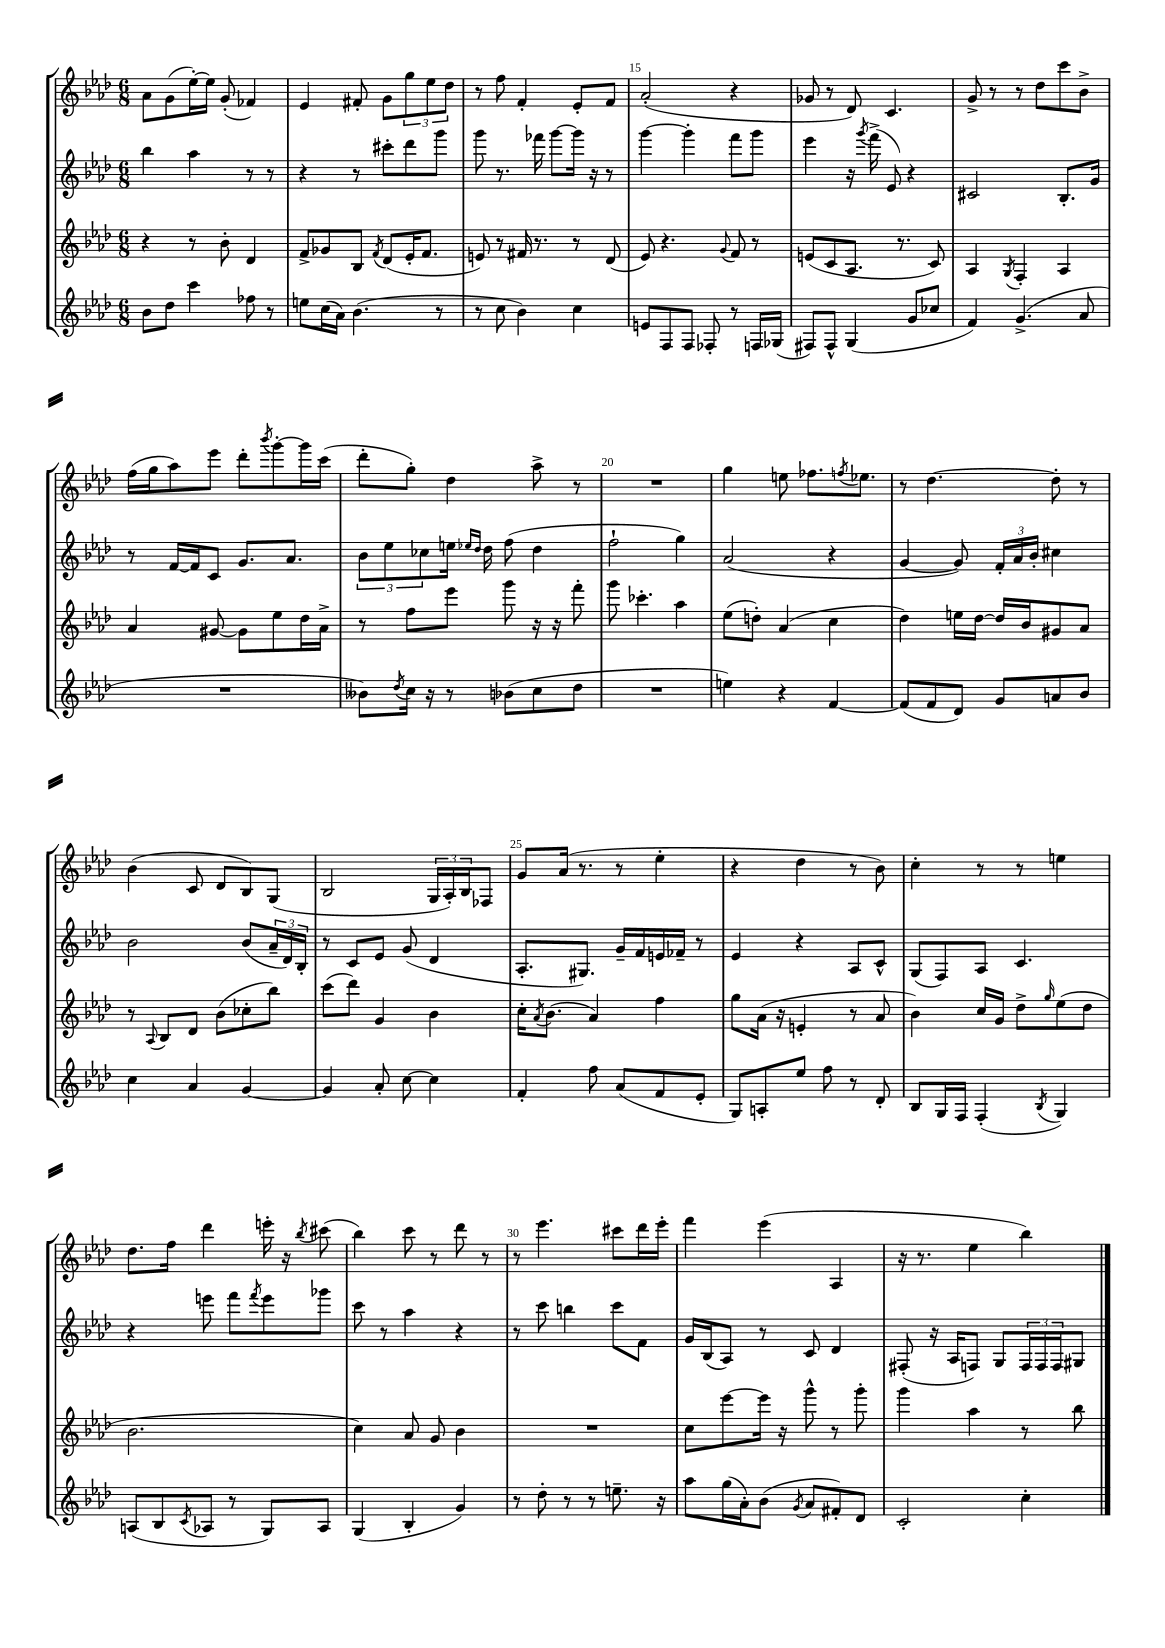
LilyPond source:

<<
\new StaffGroup <<
\new Staff = "s0" {
    \clef treble \key aes \major \numericTimeSignature \time 6/8
    aes'8 g'8( ees''16~-.) ees''16 g'8-.( fes'4) |
    ees'4 fis'8-. g'8 \tuplet 3/2 { g''8 ees''8 des''8 } |
    r8 f''8 f'4-. ees'8-. f'8 |
    aes'2-.( r4 |
    ges'8 r8 des'8) c'4. |
    g'8-> r8 r8 des''8 c'''8 bes'8-> |
    f''16( g''16 aes''8) ees'''8 des'''8-. \acciaccatura { bes'''8 } g'''8~-. g'''16 c'''16( |
    des'''8-. g''8-.) des''4 aes''8-> r8 |
    R2. |
    g''4 e''8 fes''8. \acciaccatura { f''8 } ees''8. |
    r8 des''4.~ des''8-. r8 |
    bes'4( c'8 des'8 bes8) g8( |
    bes2 \tuplet 3/2 { g16 aes16-.) bes16 } fes8 |
    g'8 aes'16( r8. r8 ees''4-. |
    r4 des''4 r8 bes'8) |
    c''4-. r8 r8 e''4 |
    des''8. f''16 des'''4 e'''16-. r16 \acciaccatura { bes''8 } cis'''8( |
    bes''4) c'''8 r8 des'''8 r8 |
    r8 ees'''4. cis'''8 des'''16 ees'''16-. |
    f'''4 ees'''4( aes4 |
    r16 r8. ees''4 bes''4) \bar "|." |
}
\new Staff = "s1" {
    \clef treble \key aes \major \numericTimeSignature \time 6/8
    bes''4 aes''4 r8 r8 |
    r4 r8 cis'''8-. des'''8 g'''8 |
    g'''8 r8. fes'''16 g'''8~ g'''16 r16 r8 |
    g'''4~ g'''4-. f'''8 g'''8 |
    ees'''4 r16 \acciaccatura { g'''8 } f'''16->( ees'8) r4 |
    cis'2 bes8.-. g'16 |
    r8 f'16~ f'16 c'8 g'8. aes'8. |
    \tuplet 3/2 { bes'8 ees''8 ces''8 } e''16 \grace { ees''16 des''16 } des''16 f''8( des''4 |
    f''2-! g''4) |
    aes'2( r4 |
    g'4~ g'8) \tuplet 3/2 { f'16-. aes'16 bes'16-. } cis''4 |
    bes'2 bes'8( \tuplet 3/2 { aes'16-- des'16) bes16-. } |
    r8 c'8 ees'8 g'8( des'4 |
    aes8.-. gis8.) g'16-- f'16 e'16 fes'16-- r8 |
    ees'4 r4 aes8 c'8-^ |
    g8( f8) aes8 c'4. |
    r4 e'''8 f'''8 \acciaccatura { f'''8 } e'''8 ges'''8 |
    c'''8 r8 aes''4 r4 |
    r8 c'''8 b''4 c'''8 f'8 |
    g'16 bes16( aes8) r8 c'8 des'4 |
    fis8-.( r16 aes16 f8) g8 \tuplet 3/2 { f16 f16 f16 } gis8 \bar "|." |
}
\new Staff = "s2" {
    \clef treble \key aes \major \numericTimeSignature \time 6/8
    r4 r8 bes'8-. des'4 |
    f'8-> ges'8 bes8 \acciaccatura { f'8 } des'8( ees'16-. f'8. |
    e'8) r8 fis'16 r8. r8 des'8( |
    ees'8) r4. \appoggiatura { g'8 } f'8 r8 |
    e'8( c'8 aes8. r8. c'8) |
    aes4 \acciaccatura { g8 } f4-. aes4 |
    aes'4 gis'8~ gis'8 ees''8 des''16 aes'16-> |
    r8 f''8 ees'''8 g'''8 r16 r16 f'''8-. |
    g'''8 ces'''4.-. aes''4 |
    ees''8( d''8-.) aes'4( c''4 |
    des''4) e''16 des''16~ des''16 bes'16 gis'8 aes'8 |
    r8 \appoggiatura { aes8 } bes8 des'8 bes'8( ces''8-. bes''8) |
    c'''8( des'''8) g'4 bes'4 |
    c''16-. \acciaccatura { aes'8 } bes'8.( aes'4) f''4 |
    g''8 aes'16( r16 e'4-. r8 aes'8 |
    bes'4) c''16 g'16 des''8-> \grace { g''16 } ees''8( des''8 |
    bes'2. |
    c''4) aes'8 g'8 bes'4 |
    R2. |
    c''8 ees'''8~ ees'''16 r16 g'''8-^ r8 g'''8-. |
    g'''4 aes''4 r8 bes''8 \bar "|." |
}
\new Staff = "s3" {
    \clef treble \key aes \major \numericTimeSignature \time 6/8
    bes'8 des''8 c'''4 fes''8 r8 |
    e''8 c''16( aes'16) bes'4.( r8 |
    r8 c''8 bes'4) c''4 |
    e'8 f8 f8 fes8-. r8 f16 ges16( |
    fis8) fis8-^ g4( g'8 ces''8 |
    f'4) g'4.->( aes'8 |
    R2. |
    beses'8) \acciaccatura { des''8 } c''16 r16 r8 bes'8( c''8 des''8 |
    R2. |
    e''4) r4 f'4~ |
    f'8( f'8 des'8) g'8 a'8 bes'8 |
    c''4 aes'4 g'4~ |
    g'4 aes'8-. c''8~ c''4 |
    f'4-. f''8 aes'8( f'8 ees'8-. |
    g8) a8-. ees''8 f''8 r8 des'8-. |
    bes8 g16 f16 f4-.( \acciaccatura { bes8 } g4) |
    a8( bes8 \acciaccatura { c'8 } aes8 r8 g8) aes8 |
    g4( bes4-. g'4) |
    r8 des''8-. r8 r8 e''8.-- r16 |
    aes''8 g''16( aes'16-.) bes'8( \acciaccatura { g'8 } aes'8 fis'8-.) des'8 |
    c'2-. c''4-. \bar "|." |
}
>>
>>
\layout { \context { \Score currentBarNumber = #12 \override BarNumber.break-visibility = ##(#f #t #t) barNumberVisibility = #(every-nth-bar-number-visible 5) } }
